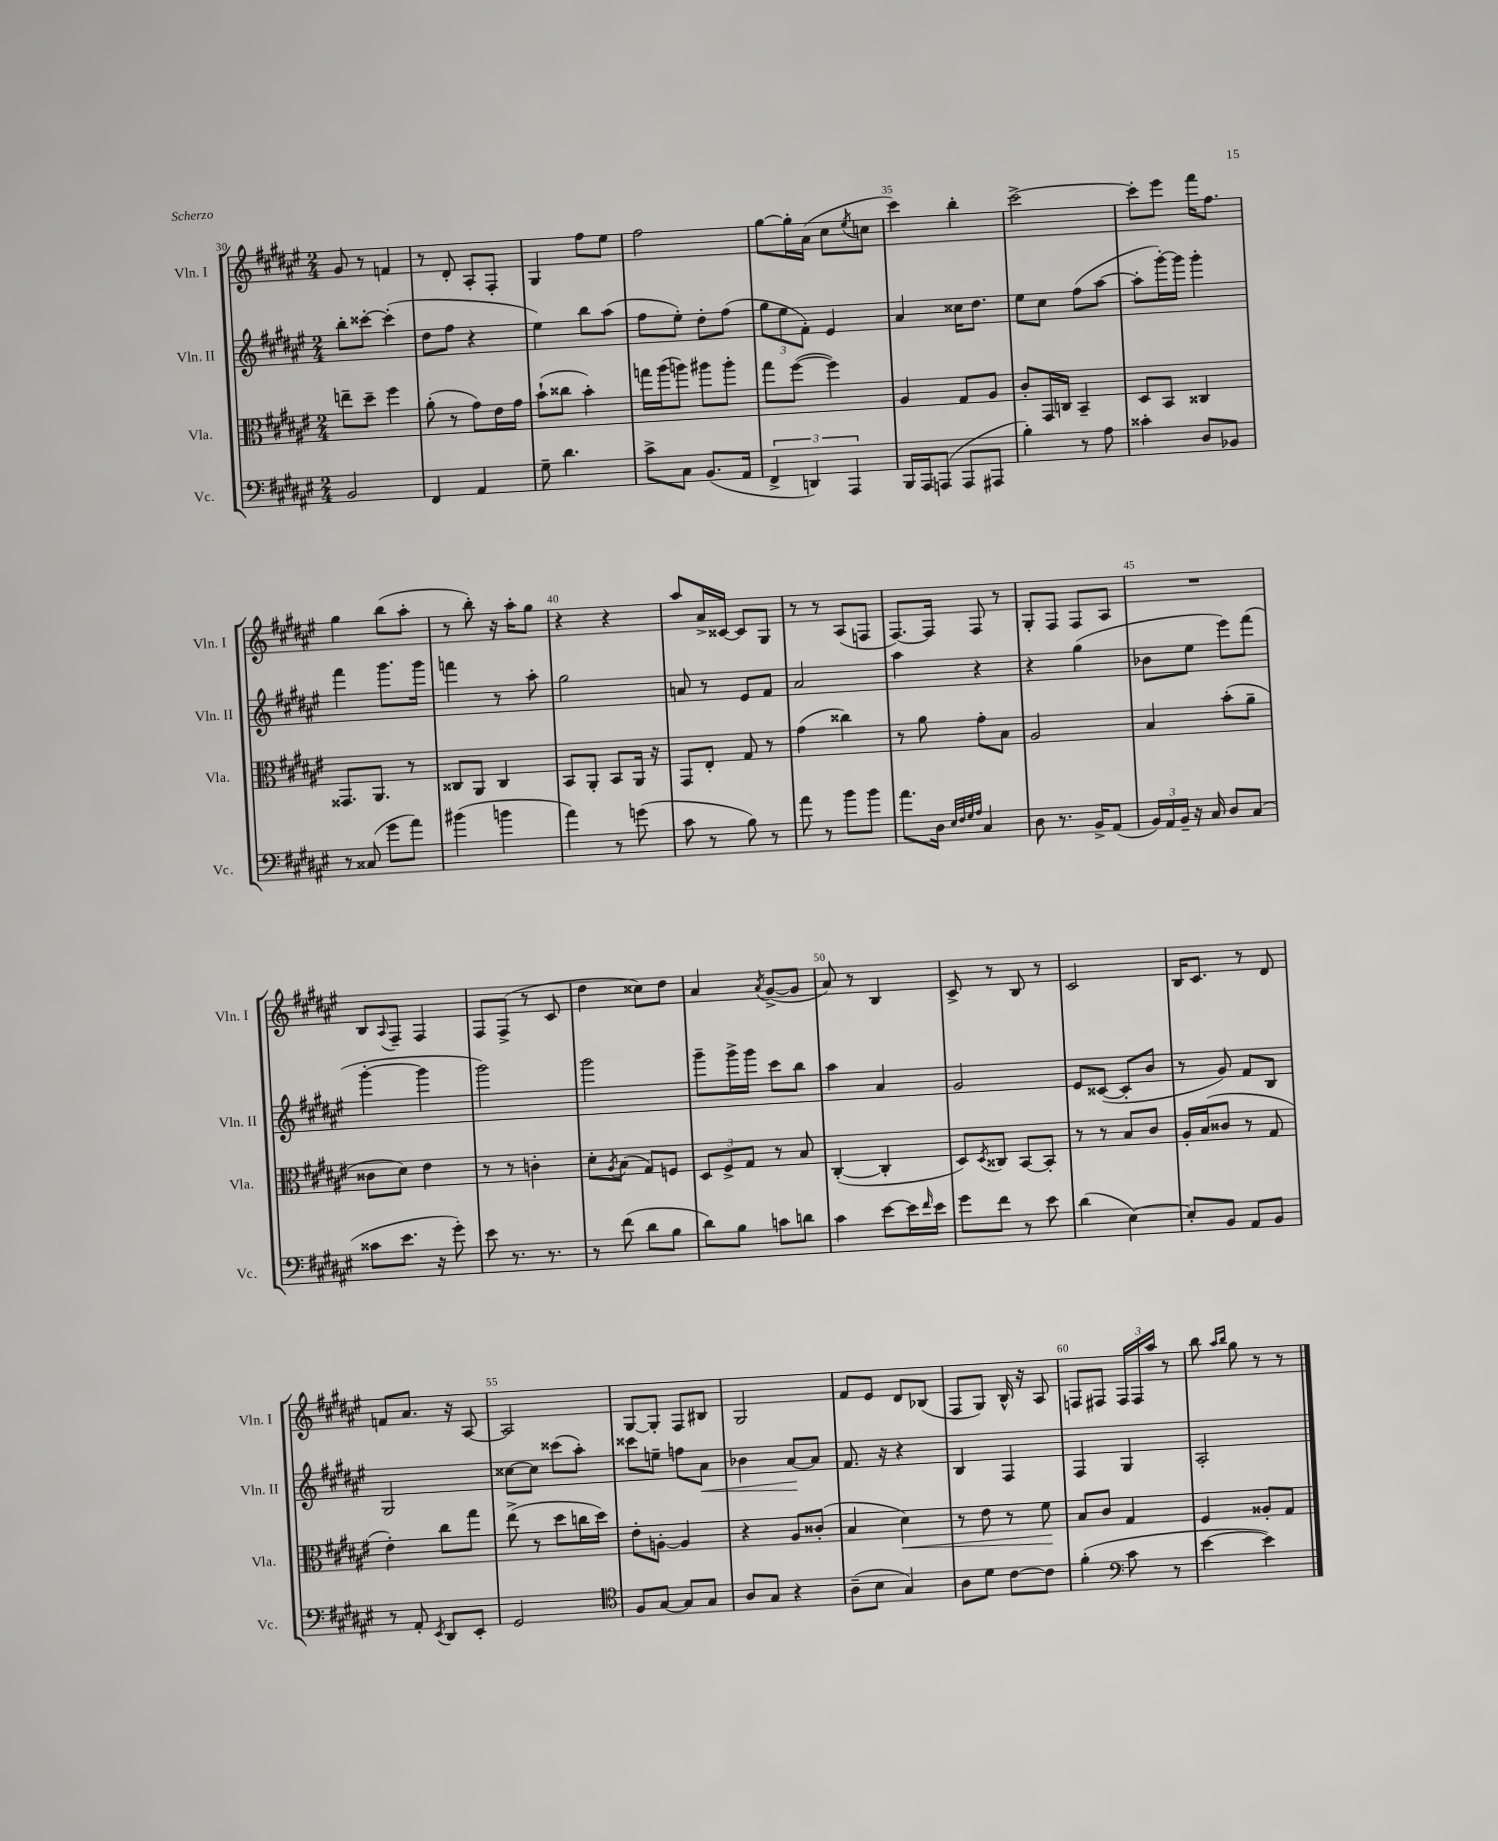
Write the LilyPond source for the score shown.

<<
\new StaffGroup <<
\new Staff = "s0" \with { instrumentName = "Vln. I" shortInstrumentName = "Vln. I" } {
    \clef treble \key fis \major \numericTimeSignature \time 2/4
    gis'8 r8 f'4 |
    r8 dis'8-. ais8-. fis8-. |
    gis4 fis''8 eis''8 |
    fis''2 |
    gis''8~ gis''16-. ais'16( cis''8 \acciaccatura { eis''8 } c''8 |
    cis'''4) b''4-. |
    cis'''2~-> |
    cis'''8-. eis'''8 fis'''16 fis''8. |
    gis''4 b''8( ais''8-. |
    r8 b''8-.) r16 ais''16-. gis''8 |
    r4 r4 |
    ais''8 ais'16-> cisis'16~ cisis'8 gis8 |
    r8 r8 ais8( f8 |
    fis8.~) fis16 fis8 r8 |
    gis8-. fis8 fis8 ais8 |
    R2 |
    b8 \appoggiatura { ais8 } fis8-- fis4 |
    fis8 fis8->( r8 cis'8 |
    dis''4 cisis''8) dis''8 |
    ais'4 \acciaccatura { ais'8 } gis'8~->( gis'8 |
    ais'8) r8 b4 |
    cis'8-> r8 b8 r8 |
    cis'2 |
    b16 cis'8. r8 dis'8 |
    f'8 ais'8. r16 ais8~ |
    ais2 |
    gis8~ gis8-. fis8 bis8 |
    gis2 |
    fis'8 eis'8 dis'8 bes8( |
    fis8 gis8) b16-^ r16 ais8 |
    f8 fis8 \tuplet 3/2 { fis16 fis16 ais''16 } r8 |
    b''8 \grace { ais''16 b''16 } gis''8 r8 r8 \bar "|." |
}
\new Staff = "s1" \with { instrumentName = "Vln. II" shortInstrumentName = "Vln. II" } {
    \clef treble \key fis \major \numericTimeSignature \time 2/4
    b''8-. cisis'''8~-. cisis'''4-.( |
    dis''8 fis''8 r4 |
    eis''4) b''8 ais''8( |
    fis''8 eis''8-.) dis''8-. fis''8( |
    \tuplet 3/2 { gis''8 eis''8 fis'8-.) } eis'4 |
    ais'4 cisis''16 dis''8. |
    eis''8 cis''8 fis''8( ais''8~ |
    ais''8-. gis'''16~-.) gis'''16 gis'''4-. |
    fis'''4 gis'''8. gis'''16 |
    f'''4 r8 ais''8-. |
    gis''2 |
    a'8 r8 eis'8 fis'8 |
    ais'2 |
    ais''4 r4 |
    r4 gis''4( |
    bes'8 eis''8 eis'''8) fis'''8( |
    gis'''4~-. gis'''4 |
    gis'''2) |
    gis'''2 |
    gis'''8-- gis'''16-> gis'''16 cis'''8 b''8 |
    ais''4 ais'4 |
    gis'2 |
    eis'8 cisis'8~( cisis'8-. b'8 |
    r8 gis'8) fis'8 b8 |
    gis2 |
    cisis''8~ cisis''8 cisis'''8( ais''8-.) |
    cisis'''8 e''8-- f''8 ais'8\< |
    bes'4 ais'8~\! ais'8 |
    fis'8. r16 r4 |
    b4 fis4 |
    fis4 gis4 |
    ais2-. \bar "|." |
}
\new Staff = "s2" \with { instrumentName = "Vla." shortInstrumentName = "Vla." } {
    \clef alto \key fis \major \numericTimeSignature \time 2/4
    e''8-- dis''8-- fis''4 |
    ais'8-.( r8 gis'8) eis'16 gis'16 |
    b'8-!( cisis''8 b'4-.) |
    g''16 ais''16( a''8) ais''8 ais''8-. |
    gis''8 fis''8~( fis''4) |
    ais4 gis8 ais8 |
    cis'8-. gis,16 c16 b,4-- |
    dis8 b,8 cisis4 |
    gisis,8. ais,8. r8 |
    cisis8 ais,8 cisis4 |
    b,8 ais,8-. b,8 ais,16 r16 |
    gis,8 eis8-. gis8 r8 |
    gis'4( cisis''4) |
    r8 ais'8 gis'8-. b8 |
    ais2 |
    b4 b'8-.( ais'8-- |
    cisis'8 dis'8) eis'4 |
    r8 r8 c'4-. |
    dis'8-. \acciaccatura { ais8 } b8( gis8) f8 |
    \tuplet 3/2 { dis8 fis8-> gis8 } r8 b8 |
    cis4~-.( cis4-. |
    dis8) \acciaccatura { dis8 } cisis8 b,8~ b,8-. |
    r8 r8 b8 cis'8 |
    ais16-. b16( cisis'8 r8 gis8 |
    eis'4-.) cis''8 gis''8 |
    eis''8->( r8 dis''8 c''16 dis''16) |
    eis'8-. a8~-. a4 |
    r4 ais8 cisis'8-.( |
    b4 dis'4\<) |
    r8 eis'8 r8 fis'8\! |
    b8 cis'8 gis4 |
    fis4 aisis8-. gis8 \bar "|." |
}
\new Staff = "s3" \with { instrumentName = "Vc." shortInstrumentName = "Vc." } {
    \clef bass \key fis \major \numericTimeSignature \time 2/4
    b,2 |
    fis,4 ais,4 |
    gis8-- dis'4. |
    cis'8-> cis8 b,8.( ais,16 |
    \tuplet 3/2 { fis,4-> d,4) ais,,4 } |
    b,,16 ais,,16 a,,8( a,,8 ais,,8 |
    b4-.) r8 ais8 |
    cisis'4-. dis8 bes,8 |
    r8 cisis8( gis'8 ais'8) |
    bis'4( b'4 |
    ais'4) r8 g'8( |
    cis'8 r8 b8) r8 |
    ais'8 r8 b'8 b'8 |
    ais'8. dis16 \grace { eis32 fis32 gis32 ais32 } cis4 |
    dis8 r8. b,16-> ais,8( |
    \tuplet 3/2 { b,16) ais,16 b,16-- } r16 cis16 dis8 cis8( |
    cisis'8 eis'8. r16 gis'8-.) |
    eis'8 r8. r8. |
    r8 fis'8( dis'8 b8 |
    dis'8) b8 c'8 d'8 |
    cis'4 eis'8~ eis'16 \grace { fis'16 } eis'16 |
    gis'8 fis'8 r8 eis'8 |
    dis'4( eis4~) |
    eis8-. b,8 ais,8 b,8 |
    r8 ais,8-. \acciaccatura { eis,8 } dis,8 eis,8-. |
    gis,2 |
    \clef tenor fis8 gis8~ gis8 gis8 |
    ais8 gis8 r4 |
    ais8--( b8 gis4) |
    ais8 dis'8 cis'8~ cis'8 |
    fis'4-.( \clef bass cis'8 r8 |
    eis'4~ eis'4) \bar "|." |
}
>>
>>
\layout { \context { \Score currentBarNumber = #30 \override BarNumber.break-visibility = ##(#f #t #t) barNumberVisibility = #(every-nth-bar-number-visible 5) } }
